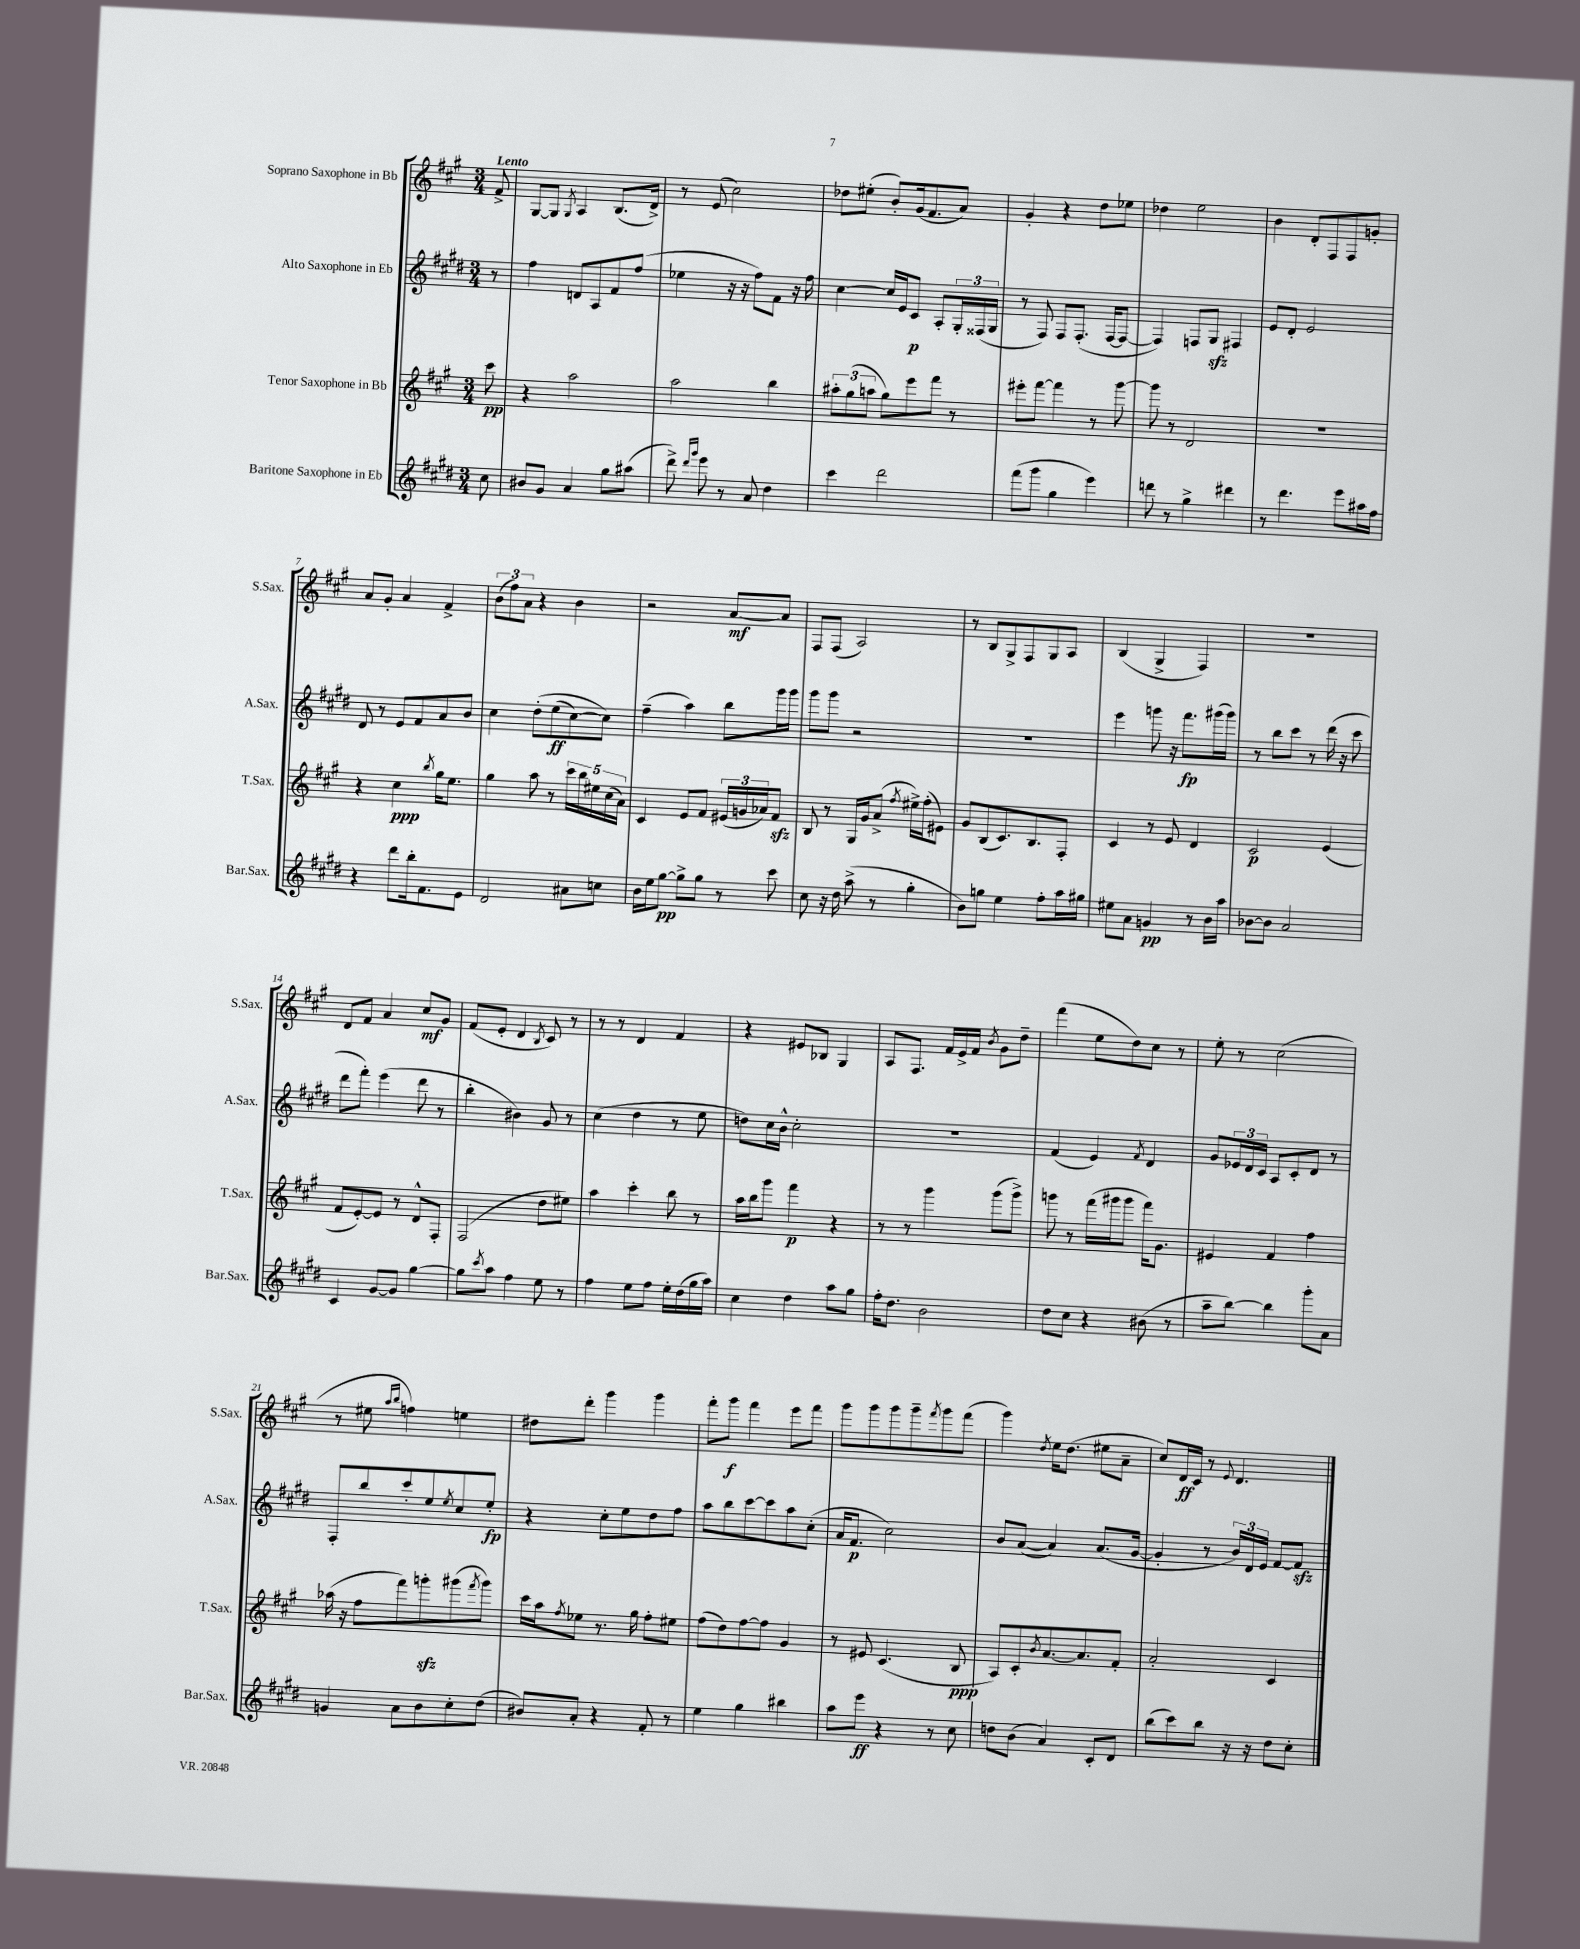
<<
\new StaffGroup <<
\new Staff = "s0" \with { instrumentName = "Soprano Saxophone in Bb" shortInstrumentName = "S.Sax." } {
    \clef treble \key a \major \numericTimeSignature \time 3/4 \partial 8 \tempo "Lento"
    fis'8-> |
    gis8~ gis8 \acciaccatura { gis8 } a4 b8.( d'16->) |
    r8 e'8( cis''2) |
    des''8 eis''8-.( b'8-.) gis'16( fis'8. a'8) |
    gis'4-. r4 d''8 ees''8 |
    des''4 e''2 |
    b'4 d'8-. fis8 fis8 g'8-. |
    a'8 gis'8-. a'4 fis'4-> |
    \tuplet 3/2 { b'8( fis''8) a'8 } r4 b'4 |
    r2 a'8~\mf a'8 |
    fis8 fis8( a2) |
    r8 b8 gis8-> fis8 gis8 a8 |
    b4( gis4-> fis4) |
    R2. |
    d'8 fis'8 a'4 cis''8\mf gis'8 |
    fis'8( e'8-. d'4 \acciaccatura { b8 } cis'8) r8 |
    r8 r8 d'4 fis'4 |
    r4 eis'8 bes8 gis4 |
    a8 fis8. fis'16 e'16-> fis'16 \acciaccatura { b'8 } gis'8 d''8-- |
    fis'''4( e''8 d''8) cis''8 r8 |
    e''8-. r8 cis''2( |
    r8 eis''8 \grace { a''16 b''16 } f''4) e''4 |
    dis''8 d'''8-. gis'''4 gis'''4 |
    fis'''8-. gis'''8\f fis'''4 e'''8 fis'''8 |
    gis'''8 gis'''8 gis'''8 gis'''8-- \acciaccatura { fis'''8 } gis'''8 fis'''8( |
    gis'''4) \acciaccatura { d''8 } e''16 d''8.( eis''8 a'8-- |
    cis''8) d'16\ff cis'16 r8 \appoggiatura { e'8 } d'4. \bar "|." |
}
\new Staff = "s1" \with { instrumentName = "Alto Saxophone in Eb" shortInstrumentName = "A.Sax." } {
    \clef treble \key e \major \numericTimeSignature \time 3/4 \partial 8
    r8 |
    fis''4 d'8 a8 fis'8 fis''8( |
    ees''4 r16 r16 fis''8) fis'8 r16 fis''16 |
    cis''4~ cis''16 e'16 cis'8\p a8-. \tuplet 3/2 { gis16-. fisis16( gis16 } |
    r8 fis8) fis8 fis8.-.( fis16~ fis8~ |
    fis4) f8 gis8\sfz fis4 |
    e'8 dis'8-. e'2 |
    dis'8 r8 e'8 fis'8 a'8 b'8 |
    cis''4 dis''8-.\( e''8\ff( cis''8~) cis''8\) |
    fis''4--( a''4) b''8 gis'''16 gis'''16 |
    gis'''8 gis'''8 r2 |
    R2. |
    e'''4 g'''8 r16 fis'''8.\fp gis'''16( gis'''16) |
    r8 b''8 cis'''8 r8 dis'''16( r16 cis'''8 |
    dis'''8 fis'''8-.) e'''4( dis'''8 r8 |
    b''4-. bis'4) gis'8 r8 |
    cis''4( dis''4 r8 e''8 |
    d''8) cis''16 b'16-^ cis''2-. |
    R2. |
    fis'4( e'4) \acciaccatura { fis'8 } dis'4 |
    gis'8 \tuplet 3/2 { ees'16 dis'16 cis'16 } a8 cis'8-. dis'8 r8 |
    fis8-. b''8 cis'''8-. e''8 \acciaccatura { e''8 } cis''8 e''8-.\fp |
    r4 cis''8-. e''8 dis''8 fis''8 |
    a''8 b''8 cis'''8~ cis'''8 a''8 cis''8-.( |
    a'16 fis'8.\p cis''2) |
    b'8 a'8~( a'4) a'8.( gis'16~ |
    gis'4-. r8 \tuplet 3/2 { b'16) dis'16 e'16 } fis'8~ fis'8\sfz \bar "|." |
}
\new Staff = "s2" \with { instrumentName = "Tenor Saxophone in Bb" shortInstrumentName = "T.Sax." } {
    \clef treble \key a \major \numericTimeSignature \time 3/4 \partial 8
    cis'''8\pp |
    r4 a''2 |
    a''2 b''4 |
    \tuplet 3/2 { ais''8-. gis''8( a''8 } gis''8) e'''8 fis'''8 r8 |
    eis'''8-. fis'''8~ fis'''4 r8 gis'''8~ |
    gis'''8 r8 d'2 |
    R2. |
    r4 cis''4\ppp \acciaccatura { b''8 } gis''16 e''8. |
    gis''4 a''8 r8 \tuplet 5/4 { cis'''16 b''16 eis''16 cis''16( a'16) } |
    cis'4 e'8 fis'8 \tuplet 3/2 { eis'16( g'16 aes'16) } fis'8\sfz |
    b8 r8 gis16 gis'16 a'8->( \acciaccatura { fis''8 } eis''16->) fis''16-.( eis'8) |
    gis'8 b8( cis'8.) b8. fis8-. |
    cis'4 r8 e'8 d'4 |
    cis'2\p e'4( |
    fis'8 e'8~-.) e'8 r8 d'8-^ fis8-. |
    fis2( d''8 eis''8) |
    a''4 cis'''4-. b''8 r8 |
    a''16 b''16 gis'''8 fis'''4\p r4 |
    r8 r8 gis'''4 gis'''8( gis'''8->) |
    g'''8 r8 fis'''16( gis'''16 gis'''8 fis'''16) gis'8. |
    eis'4 fis'4 fis''4 |
    aes''16( r16 fis''8 fis'''8) g'''8-.\sfz gis'''8( \acciaccatura { fis'''8 } gis'''8) |
    cis'''16 a''16 \acciaccatura { fis''8 } ees''8 r8. gis''16 fis''8-. eis''8 |
    fis''8( d''8) fis''8~ fis''8 gis'4 |
    r8 eis'8 cis'4.( b8\ppp |
    a8) cis'8-. \acciaccatura { b'8 } a'8.~ a'8. fis'8-. |
    a'2-. cis'4 \bar "|." |
}
\new Staff = "s3" \with { instrumentName = "Baritone Saxophone in Eb" shortInstrumentName = "Bar.Sax." } {
    \clef treble \key e \major \numericTimeSignature \time 3/4 \partial 8
    cis''8 |
    bis'8 gis'8 a'4 gis''8 ais''8( |
    dis'''8->) \grace { dis'''16 gis'''16 } e'''8 r8 a'8 dis''4 |
    cis'''4 dis'''2 |
    fis'''8( gis'''8 gis''4 e'''4) |
    d'''8 r8 gis''4-> dis'''4 |
    r8 dis'''4. e'''8 ais''16 fis''16 |
    r4 dis'''8 b''16-. fis'8. e'8 |
    dis'2 ais'8 c''8 |
    b'16 e''16 gis''8~\pp gis''8-> gis''8 r8 cis'''8 |
    cis''8 r16 dis''16 a''8->( r8 gis''4-. |
    b'8) g''8 e''4 fis''8-. a''16 gis''16 |
    eis''8 a'8 g'4\pp r8 b'16 a''16 |
    bes'8~ bes'8 a'2 |
    cis'4 gis'8~ gis'8 gis''4~ |
    gis''8 \acciaccatura { cis'''8 } a''8 fis''4 e''8 r8 |
    fis''4 e''8 fis''8 e''16-. dis''16( gis''16 a''16) |
    cis''4 dis''4 a''8 gis''8 |
    fis''16-. dis''8. b'2 |
    dis''8 cis''8 r4 bis'8( r8 |
    a''8-- b''8~) b''4 gis'''8-. a'8 |
    g'4 a'8 b'8 cis''8-. dis''8( |
    bis'8) a'8-. r4 fis'8-. r8 |
    e''4 gis''4 bis''4 |
    a''8 e'''8\ff r4 r8 cis''8 |
    d''8 b'8( a'4) cis'8-. dis'8 |
    b''8( cis'''8) b''8 r16 r16 dis''8 cis''8-. \bar "|." |
}
>>
>>
